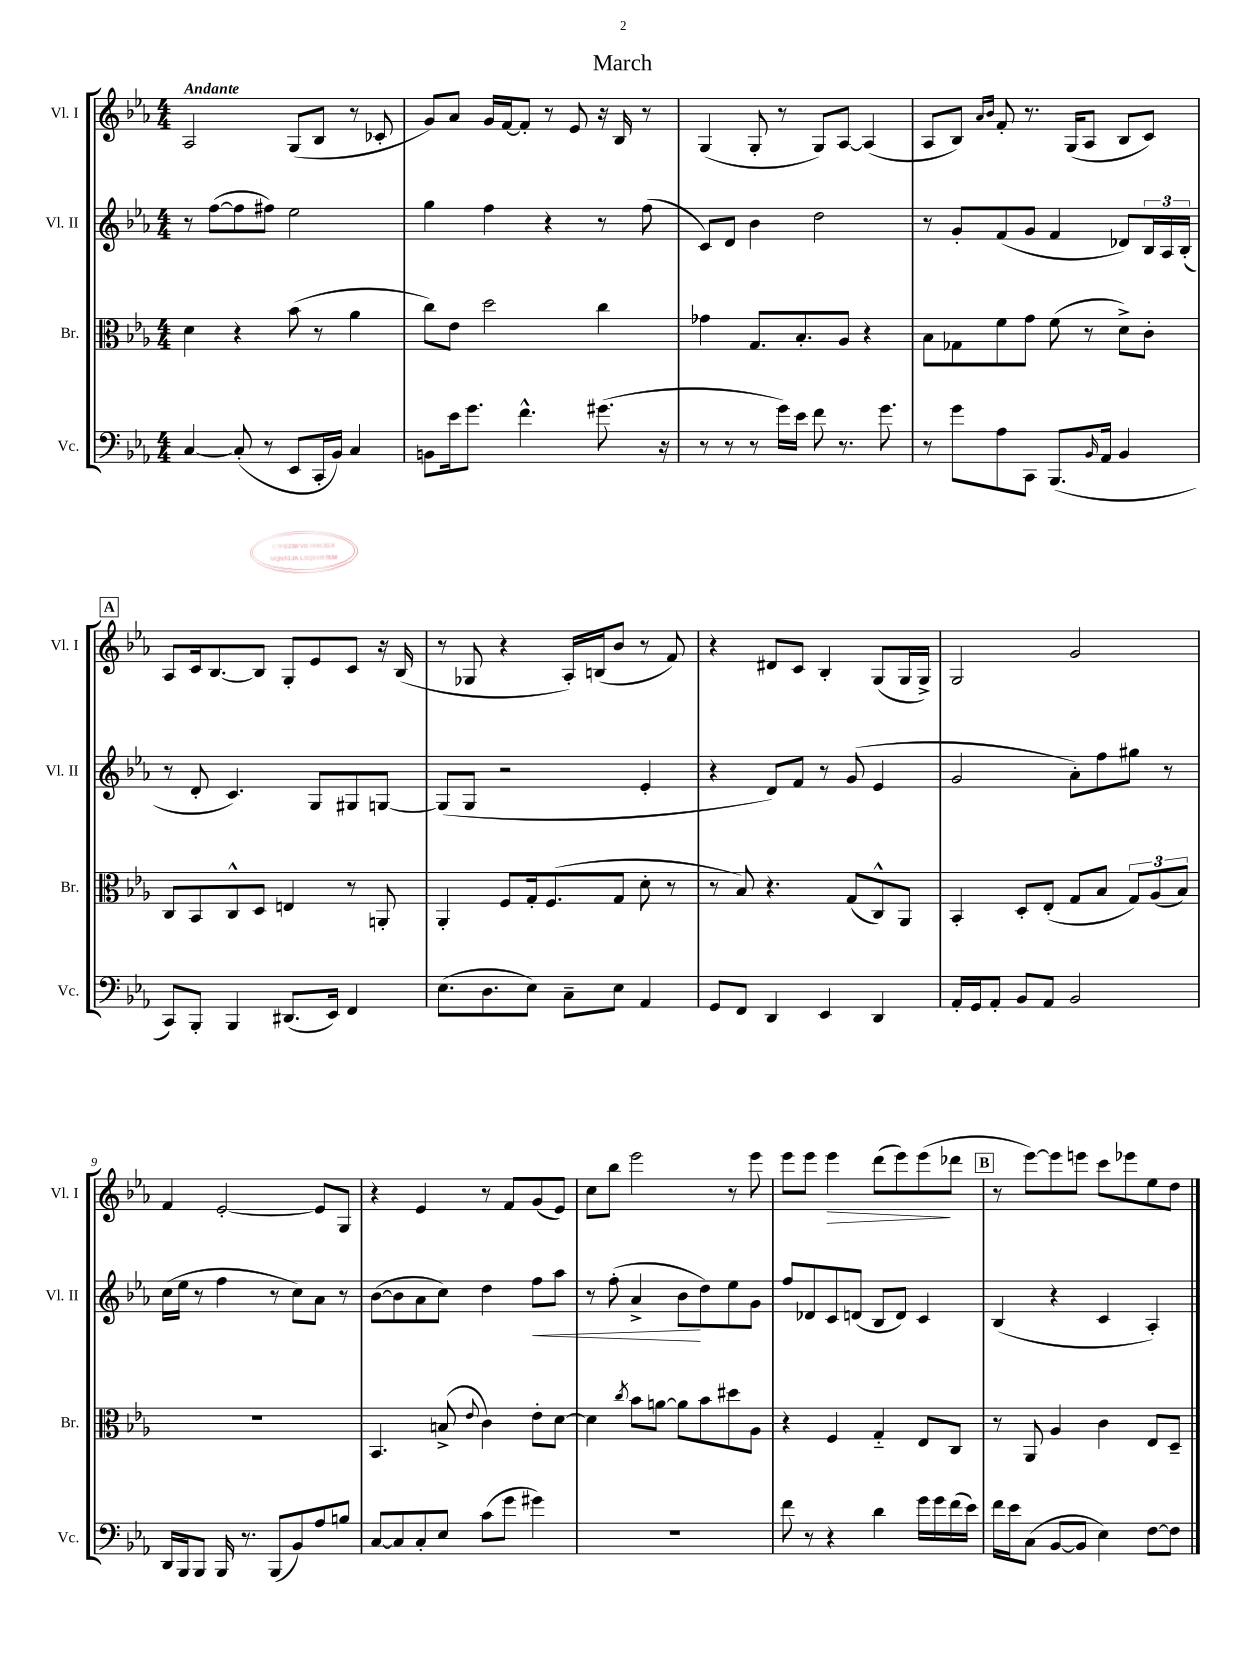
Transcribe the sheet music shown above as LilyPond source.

\header { title = "March" }
<<
\new StaffGroup <<
\new Staff = "s0" \with { instrumentName = "Vl. I" shortInstrumentName = "Vl. I" } {
    \clef treble \key ees \major \numericTimeSignature \time 4/4 \tempo "Andante"
    aes2 g8( bes8 r8 ces'8-. |
    g'8) aes'8 g'16 f'16~ f'8-. r8 ees'8 r16 bes16 r8 |
    g4( g8-. r8 g8) aes8~ aes4( |
    aes8 bes8) \grace { aes'16 bes'16 } f'8-. r8. g16( aes8 bes8 c'8) |
    \mark \markup { \box "A" } aes8 c'16 bes8.~ bes8 g8-. ees'8 c'8 r16 bes16( |
    r8 ges8 r4 aes16-.) b16( bes'8 r8 f'8) |
    r4 dis'8 c'8 bes4-. g8( g16 g16->) |
    g2 g'2 |
    f'4 ees'2~-. ees'8 g8 |
    r4 ees'4 r8 f'8 g'8( ees'8) |
    c''8 bes''8 ees'''2 r8 ees'''8 |
    ees'''8 ees'''8 ees'''4\> d'''8( ees'''8) ees'''8\!( des'''8 |
    \mark \markup { \box "B" } r8 ees'''8~) ees'''8 e'''8 c'''8 ees'''8 ees''8 d''8 \bar "|." |
}
\new Staff = "s1" \with { instrumentName = "Vl. II" shortInstrumentName = "Vl. II" } {
    \clef treble \key ees \major \numericTimeSignature \time 4/4
    r8 f''8~( f''8 fis''8) ees''2 |
    g''4 f''4 r4 r8 f''8( |
    c'8) d'8 bes'4 d''2 |
    r8 g'8-. f'8( g'8 f'4 des'8) \tuplet 3/2 { bes16 aes16 bes16-.( } |
    \mark \markup { \box "A" } r8 d'8-. c'4.) g8 gis8 g8~ |
    g8( g8 r2 ees'4-. |
    r4 d'8) f'8 r8 g'8( ees'4 |
    g'2 aes'8-.) f''8 gis''8 r8 |
    c''16( ees''16 r8 f''4 r8 c''8) aes'8 r8 |
    bes'8~( bes'8 aes'8 c''8) d''4 f''8\< aes''8 |
    r8 f''8-.( aes'4-> bes'8\! d''8) ees''8 g'8 |
    f''8 des'8 c'8 d'8( bes8 d'8) c'4 |
    \mark \markup { \box "B" } bes4( r4 c'4 aes4-.) \bar "|." |
}
\new Staff = "s2" \with { instrumentName = "Br." shortInstrumentName = "Br." } {
    \clef alto \key ees \major \numericTimeSignature \time 4/4
    d'4 r4 bes'8( r8 aes'4 |
    c''8) ees'8 d''2 c''4 |
    ges'4 g8. bes8.-. aes8 r4 |
    bes8 ges8 f'8 g'8 f'8( r8 d'8->) c'8-. |
    \mark \markup { \box "A" } c8 bes,8 c8-^ d8 e4 r8 a,8-. |
    aes,4-. f8 g16-. f8.( g8 d'8-. r8 |
    r8 bes8) r4. g8( c8-^) aes,8 |
    bes,4-. d8-. ees8-.( g8 bes8 \tuplet 3/2 { g8) aes8( bes8) } |
    r1 |
    bes,4. b8->( \appoggiatura { ees'8 } c'4) ees'8-. d'8~ |
    d'4 \acciaccatura { c''8 } bes'8 a'8~ a'8 bes'8 dis''8 aes8 |
    r4 f4 g4-_ ees8 c8 |
    \mark \markup { \box "B" } r8 aes,8 aes4 c'4 ees8 d8-- \bar "|." |
}
\new Staff = "s3" \with { instrumentName = "Vc." shortInstrumentName = "Vc." } {
    \clef bass \key ees \major \numericTimeSignature \time 4/4
    c4~ c8-.( r8 ees,8 c,16-. bes,16) c4 |
    b,8 ees'16 g'8. f'4.-^ gis'8.( r16 |
    r8 r8 r8 g'16) ees'16 f'8 r8. g'8. |
    r8 g'8 aes8 c,8 bes,,8.( \grace { bes,16 } aes,16 bes,4 |
    \mark \markup { \box "A" } c,8) bes,,8-. bes,,4 dis,8.( ees,16) f,4 |
    ees8.( d8. ees8) c8-- ees8 aes,4 |
    g,8 f,8 d,4 ees,4 d,4 |
    aes,16-. g,16 aes,8-. bes,8 aes,8 bes,2 |
    d,16 bes,,16 bes,,8 bes,,16 r8. bes,,8( bes,8) aes8 b8 |
    c8~ c8 c8-. ees8 c'8( g'8 gis'4) |
    R1 |
    f'8 r8 r4 d'4 g'16 g'16 f'16( ees'16) |
    \mark \markup { \box "B" } f'16 ees'16 c8( bes,8~ bes,8 ees4) f8~ f8 \bar "|." |
}
>>
>>
